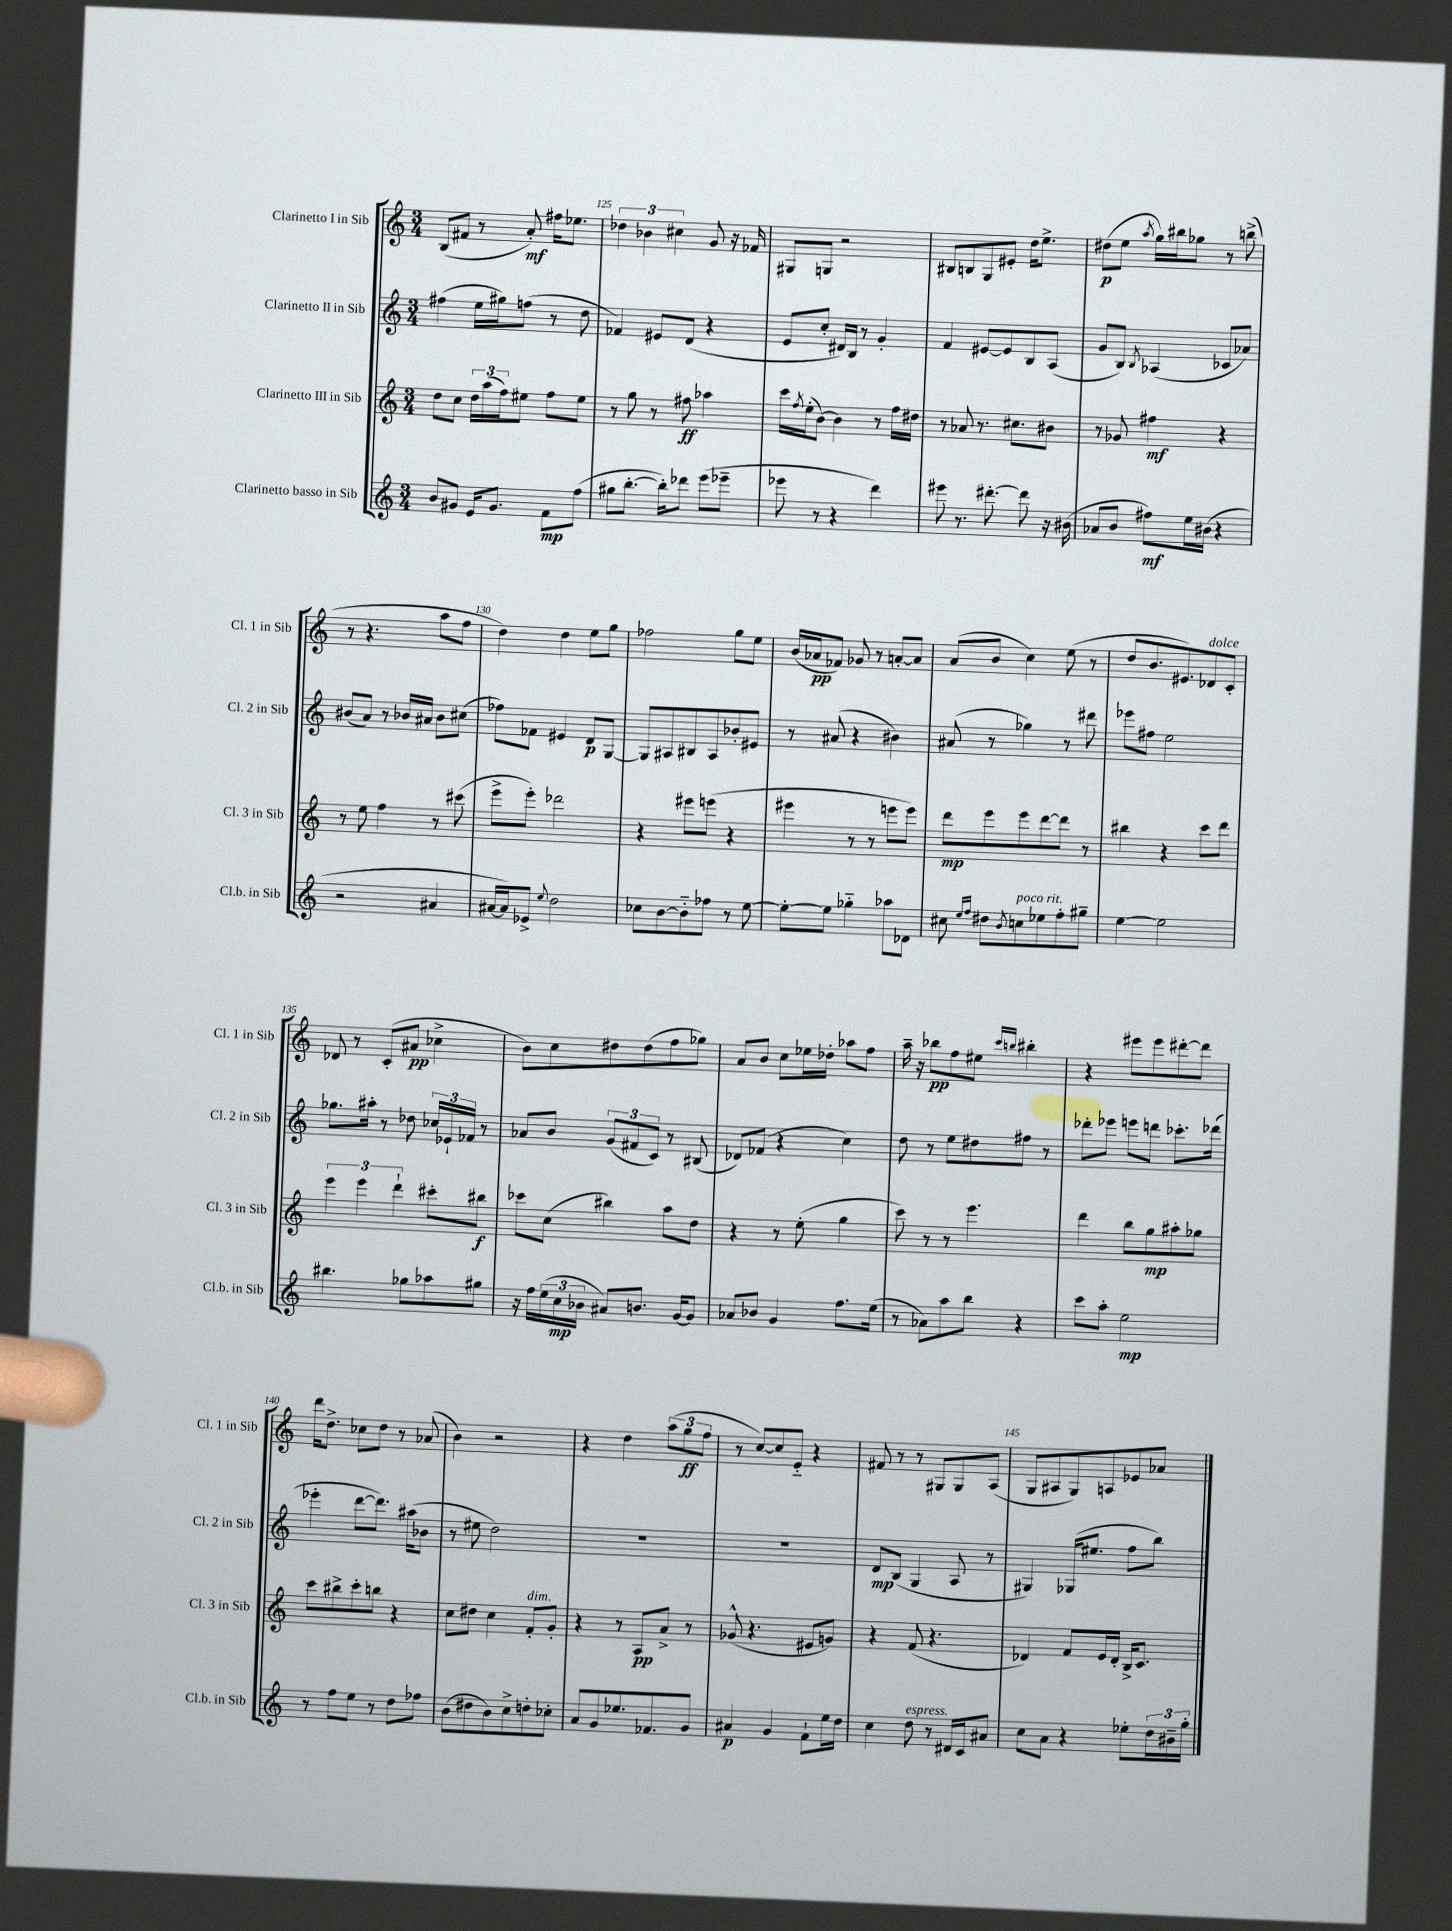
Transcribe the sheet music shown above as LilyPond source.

<<
\new StaffGroup <<
\new Staff = "s0" \with { instrumentName = "Clarinetto I in Sib" shortInstrumentName = "Cl. 1 in Sib" } {
    \clef treble \key c \major \numericTimeSignature \time 3/4
    b8( fis'8 r8 a'8-.\mf) fis''16 ees''8. |
    \tuplet 3/2 { des''4 bes'4 cis''4 } g'8 r16 fes'16 |
    gis8 g8 r2 |
    bis8 b8 g8 eis'8-. d''16 e''8.-> |
    dis''8\p( e''8 \acciaccatura { a''8 } g''16) bis''16 ges''8 r8 b''8->( |
    r8 r4. a''8 f''8 |
    d''4) d''4 e''8 g''8 |
    fes''2 g''8 e''8 |
    b'16( aes'16\pp fes'8) ges'8 r8 a'8~-. a'8 |
    a'8( b'8 c''4) e''8( r8 |
    d''8 b'8. eis'8.) des'8^\markup { \italic "dolce" } c'8-. |
    des'8 r8 c'8-.( ais'8\pp ces''4-> |
    b'8) c''8 dis''8 dis''8( f''8 ges''8) |
    a'8 b'8 c''8 ees''16 des''16-. aes''8 f''8 |
    a''16-- r16 bes''8\pp f''8 eis''8 \grace { c'''16 b''16 } bis''4-. |
    r4 eis'''8 eis'''8 dis'''8~-. dis'''8 |
    d'''16 d''8.-> ces''8 d''8 r8 aes'8( |
    b'4) r2 |
    r4 d''4 \tuplet 3/2 { a''8( g''8\ff f''8 } |
    r8 c''8~) c''8 e'8-_ r4 |
    fis'8 r8 r8 gis8 gis8 a8( |
    g8 ais8 g8) a8 ees'8 aes'8 \bar "|." |
}
\new Staff = "s1" \with { instrumentName = "Clarinetto II in Sib" shortInstrumentName = "Cl. 2 in Sib" } {
    \clef treble \key c \major \numericTimeSignature \time 3/4
    fis''4( e''16 gis''16) f''8( r8 d''8 |
    fes'4) eis'8 d'8( r4 |
    e'8 c''8-. dis'16) b16 r8 g'4-. |
    f'4 eis'8~ eis'8 b8 a8( |
    g'8 b8) \acciaccatura { b8 } aes4( ces'8 aes'8) |
    bis'8( a'8) r8 bes'16 ais'16 bes'8 cis''8( |
    fes''8) fes'8 eis'4 d'8\p g8~ |
    g8 ais8 bis8 ais8 bes'8-. eis'8 |
    r8 ais'8( r4 bis'4) |
    ais'8( r8 ges''4) r8 dis'''8 |
    ees'''8 fis''8 e''2 |
    ges''8. ais''16-. r8 des''8 \tuplet 3/2 { ces''16 ees'16-! fes'16 } r8 |
    aes'8 b'8 \tuplet 3/2 { g'8( fis'8 c'8) } r8 bis8( |
    des'8) fes'8( r4 c''4) |
    d''8 r8 e''8 dis''8 fis''8 r8 |
    des'''8-. ees'''8 e'''8 d'''8 ces'''8.-. des'''16( |
    ees'''4-. d'''8~ d'''8.) ais''16( bes'8 |
    r8 eis''8 d''2) |
    R2. |
    R2. |
    d'8\mp b8( g4 a8 r8 |
    gis4) ges16( eis''8. f''8 b''8) \bar "|." |
}
\new Staff = "s2" \with { instrumentName = "Clarinetto III in Sib" shortInstrumentName = "Cl. 3 in Sib" } {
    \clef treble \key c \major \numericTimeSignature \time 3/4
    d''8 c''8 \tuplet 3/2 { d''16 a''16( f''16) } eis''8 f''8 eis''8 |
    r8 g''8 r8 fis''8\ff aes''4 |
    c'''16 \acciaccatura { f''8 } e''16-.( b'8~) b'4 r8 f''16 dis''16 |
    r8 aes'8 r8. cis''8. bis'8 |
    r8 ges'8 fis''4\mf r4 |
    r8 e''8 f''4 r8 cis'''8( |
    e'''8-> e'''8-.) des'''2 |
    r4 eis'''8 e'''8( r4 |
    eis'''4 r8 r8 e'''8 e'''8) |
    d'''8\mp e'''8 e'''8 d'''8~ d'''8 r8 |
    bis''4 r4 c'''8 d'''8 |
    \tuplet 3/2 { e'''4 e'''4 d'''4-! } cis'''8-. bis''8\f |
    ces'''8 c''8( bis''4) a''8 d''8 |
    r4 r8 e''8-.( g''4 |
    c'''8) r8 r8 e'''4. |
    d'''4 b''8 g''8\mp ais''8-. ges''8 |
    c'''8 bis''8-> c'''8-. b''8 r4 |
    c''8 dis''8 c''4 f'8-.^\markup { \italic "dim." } g'8-. |
    r4 r8 a8\pp a'8-> r8 |
    ges'8-^( r4. eis'8 g'8) |
    r4 f'8( r4. |
    des'4) f'8 e'16 des'16-. b16-> c'8. \bar "|." |
}
\new Staff = "s3" \with { instrumentName = "Clarinetto basso in Sib" shortInstrumentName = "Cl.b. in Sib" } {
    \clef treble \key c \major \numericTimeSignature \time 3/4
    b'8 gis'8 e'16 gis'8. f'8\mp f''8( |
    gis''8 b''8.~-. b''16-.) des'''8 e'''8( ees'''8-- |
    ees'''8 r8 r4 d'''4) |
    eis'''8 r8. dis'''8.~-. dis'''8 r16 bis'16( |
    aes'8 b'8 fis''8\mf) e''16 bis'16( r4 |
    r2 ais'4 |
    ais'16~ ais'16) ees'8-> \appoggiatura { e''8 } d''2 |
    ces''8 b'8~ b'8-_ fes''8 r8 e''8~ |
    e''8~-. e''8 ges''4-_ aes''8 des'8 |
    cis''8 \grace { e''16 f''16 } dis''8 \acciaccatura { b'8 } c''8^\markup { \italic "poco rit." } ees''8 f''8-. gis''8-- |
    e''4~ e''2 |
    bis''4. ges''8 aes''8 gis''8 |
    r16 f''16 \tuplet 3/2 { e''16( c''16\mp bes'16 } ais'8) b'8. g'16~ g'8 |
    aes'8 bes'8 g'4 f''8. e''16( |
    r8 aes'8) a''8 b''8 r4 |
    c'''8 a''8-. e''2\mp |
    r8 f''8 e''8 r8 d''8 fes''8 |
    b'8( dis''8 b'8) c''8-> d''8-. ces''8-. |
    a'8 g'8 ees''8. fes'8. g'8 |
    ais'4\p g'4 f'8-! e''16 d''16 |
    c''4 d''8^\markup { \italic "espress." } r8 dis'16 c'16 ais'8 |
    c''8 a'8 r4 ees''8-. \tuplet 3/2 { d''16 bis'16-- g''16-. } \bar "|." |
}
>>
>>
\layout { \context { \Score currentBarNumber = #124 \override BarNumber.break-visibility = ##(#f #t #t) barNumberVisibility = #(every-nth-bar-number-visible 5) } }
